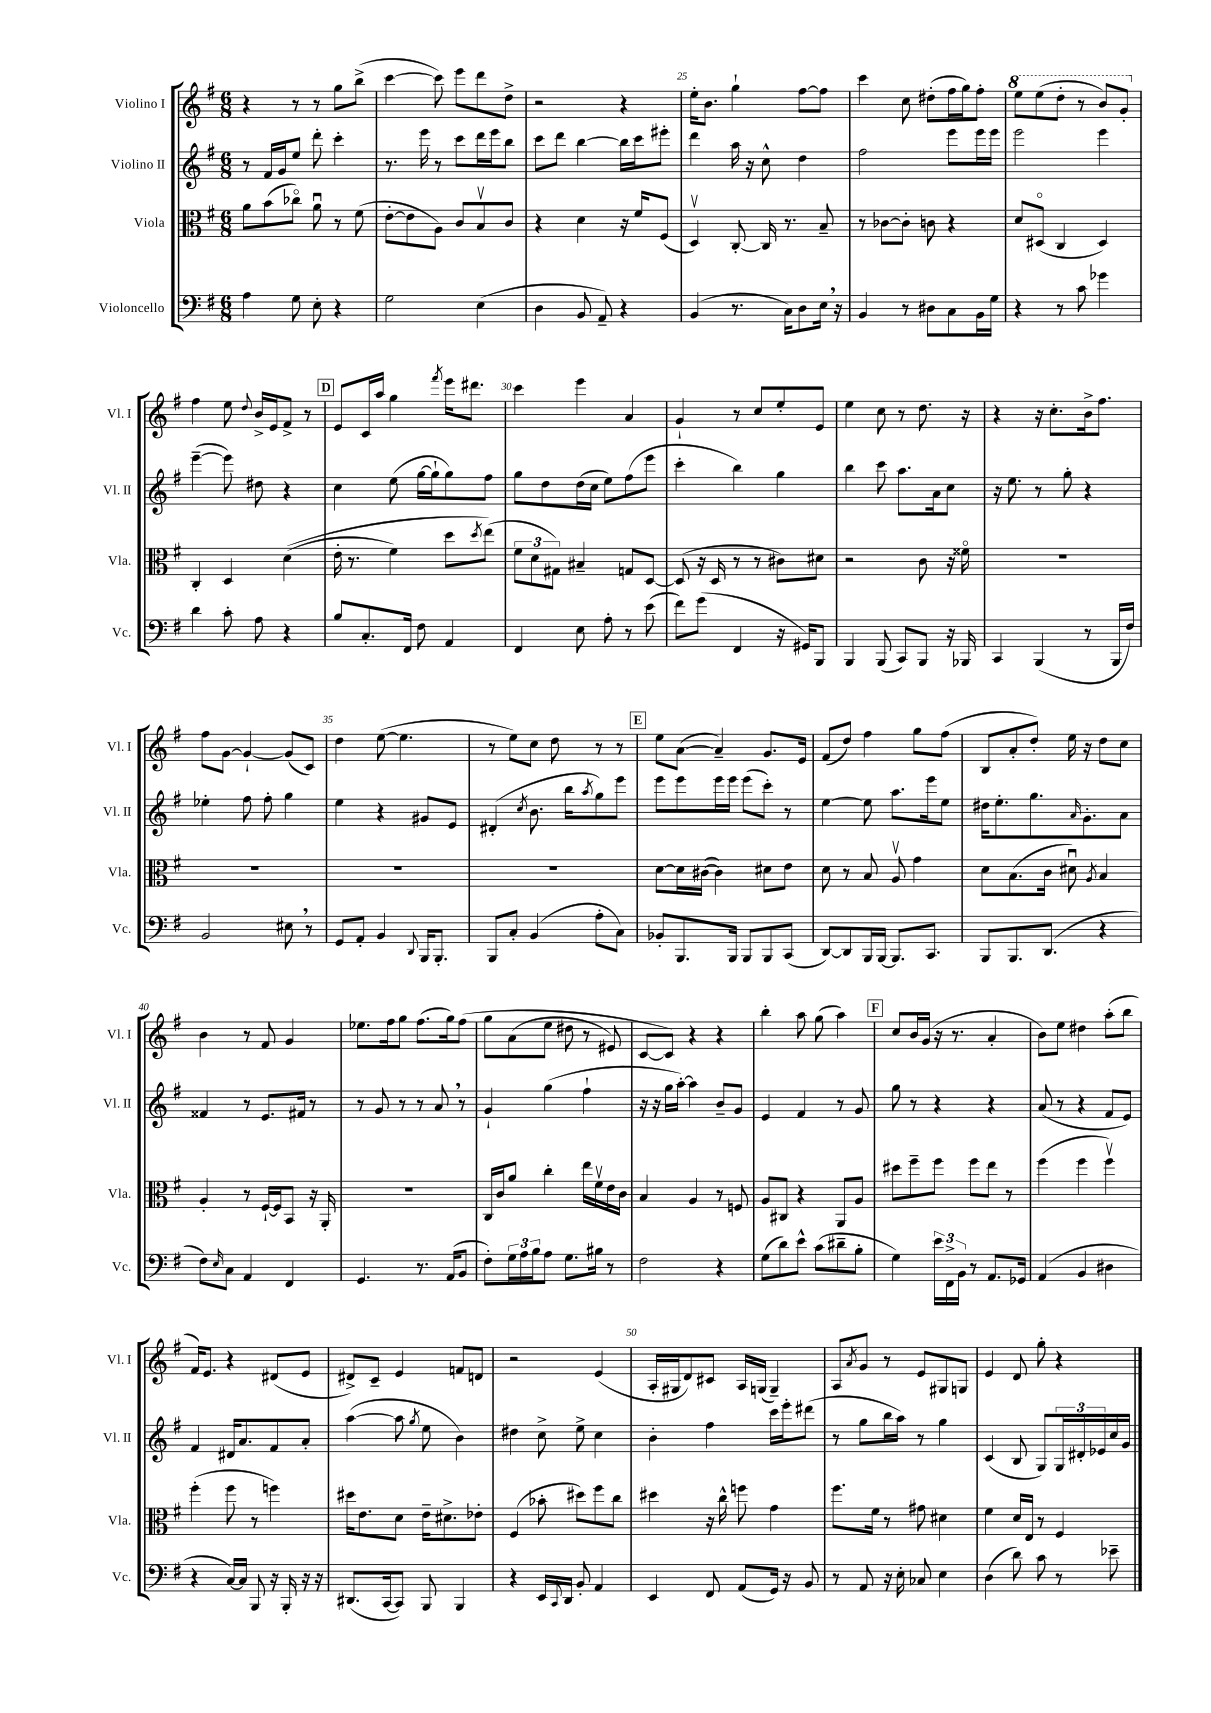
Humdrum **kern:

**kern	**kern	**kern	**kern
*part4	*part3	*part2	*part1
*staff4	*staff3	*staff2	*staff1
*I"Violoncello	*I"Viola	*I"Violino II	*I"Violino I
*I'Vc.	*I'Vla.	*I'Vl. II	*I'Vl. I
*clefF4	*clefC3	*clefG2	*clefG2
*k[f#]	*k[f#]	*k[f#]	*k[f#]
*M6/8	*M6/8	*M6/8	*M6/8
=22	=22	=22	=22
4A\	8a\L	8r	4r
.	(8b\	16f#/LL	.
.	.	16g/J	.
8G\	8cc-X\J)	8ee/J	8r
8E'\	8au\	8ddd'\	8r
4r	8r	4ccc'\	8gg\L
.	(8f#\	.	(8bb^\J
=23	=23	=23	=23
2G\	[8e'\L	8.r	[4ccc\
.	8e\]	.	.
.	.	16eee\	.
.	8A\J)	8r	8ccc\])
.	8c/L	8ccc\L	8eee\L
(4E\	8Bv/	16ddd\L	8ddd\
.	.	16eee\J	.
.	8c/J	8bb\J	8dd^\J
=24	=24	=24	=24
4D\	4r	8ccc\L	2r
.	.	8ddd\J	.
8BB/	4d\	[4bb\	.
8AA~/)	.	.	.
4r	16r	16bb\LL]	4r
.	16f#/KL	16ccc\J	.
.	(8F#/J	8eee#X'\J	.
=25	=25	=25	=25
(4BB/	4Dv/)	4ddd\	16ee'\KL
.	.	.	8.b\J
8.r	[8C'/	16aa\	4gg`\
.	.	16r	.
.	16C/]	8cc^^\	.
16C\KL)	8.r	.	.
8D\	.	4dd\	[8ff#\L
16E,\Jk	8B~/	.	8ff#\J]
16r	.	.	.
=26	=26	=26	=26
4BB/	8r	2ff#\	4ccc\
.	[8c-X\L	.	.
8r	8c-'\J]	.	8cc\
8D#X\L	8cn\	.	(8dd#X'\L
8C\	4r	8eee\L	16ff#\L
.	.	.	16gg\J)
16BB\L	.	16eee\L	8ff#'\J
16G\JJ	.	16eee\JJ	.
=27	=27	=27	=27
*	*	*	*8va
4r	8d/L	2eee\	8eee\L
.	(8D#X/J	.	(8eee\
8r	4C/	.	8ddd'\J
8c\	.	.	8r
4g-X\	4D#/)	4eee\	8bb/L)
.	.	.	8gg'/J
!!LO:LB:g=z
=28	=28	=28	=28
*	*	*	*X8va
4d\	4C'/	([4eee~\	4ff#\
8c'\	4D/	8eee\])	8ee\
.	.	.	8qqdd/
8A\	.	8dd#X\	16b^/LL
.	.	.	16e/J
4r	((4d\	4r	8f#^/J
.	.	.	8r
!!LO:REH:place=s1:t=D
=29	=29	=29	=29
8B/L	16e'\	4cc\	8e/L
.	8.r	.	.
8.C'/	.	.	16c/L
.	.	.	16aa/JJ
.	4f#\)	(8ee\	4gg\
16FF#/Jk	.	.	.
8F#\	.	[16gg\LL	.
.	.	16gg`\J]	.
.	.	.	8qfff#/
4AA/	8dd\L	8gg\)	16eee\KL
.	.	.	8.ddd#X\J
.	8qdd/	.	.
.	(8ee\J)	8ff#\J	.
=30	=30	=30	=30
4FF#/	12f#\L	8gg\L	4ccc\
.	12d\	.	.
.	.	8dd\	.
.	12G#X\J)	.	.
8E\	4B#X~/	(16dd\L	4eee\
.	.	16cc\JJ	.
8A'\	.	8ee\L)	.
8r	8Gn/L	(8ff#\	4a/
(8e\	[8D/J	8eee\J	.
=31	=31	=31	=31
8f#\L)	(8D/]	4ccc'\	4g`/
(8g\J	16r	.	.
.	16D/	.	.
4FF#/	8r	4bb\)	8r
.	8r	.	8cc/L
16r	8c#X\L)	4gg\	8ee'/
16GG#X/KL)	.	.	.
8BBB/J	8d#X\J	.	8e/J
=32	=32	=32	=32
4BBB/	2r	4bb\	4ee\
(8BBB/	.	8ccc\	8cc\
8CC/L)	.	8.aa\L	8r
8BBB/J	8c\	.	8.dd\
.	.	16a\k	.
16r	16r	8cc\J	.
16BBB-X/	16f##X\	.	16r
=33	=33	=33	=33
4CC/	2.r	16r	4r
.	.	8.ee\	.
(4BBB/	.	8r	16r
.	.	.	8.cc'\L
.	.	8gg'\	.
8r	.	4r	16b^\k
.	.	.	8.ff#\J
16BBB/LL	.	.	.
16F#/JJ)	.	.	.
!!LO:LB:g=z
=34	=34	=34	=34
2BB/	2.r	4ee-X'\	8ff#\L
.	.	.	[8g\J
.	.	8ff#\	4g`/_
.	.	8ff#'\	.
8E#X,\	.	4gg\	(8g/L]
8r	.	.	8c/J)
=35	=35	=35	=35
8GG/L	2.r	4ee\	4dd\
8AA'/J	.	.	.
4BB/	.	4r	([8ee\
.	.	.	4.ee\]
8qqDD/	.	.	.
16BBB/KL	.	8g#X/L	.
8.BBB'/J	.	.	.
.	.	8e/J	.
=36	=36	=36	=36
8BBB/L	2.r	(4d#X'/	8r
8C'/J	.	.	8ee\L)
.	.	8qcc/	.
(4BB/	.	8.b\	8cc\J
.	.	.	8dd\
.	.	16bb\KL	.
.	.	8qaa/	.
8A'\L	.	8gg\)	8r
8C\J)	.	8eee\J	8r
!!LO:REH:place=s1:t=E
=37	=37	=37	=37
8BB-X'/L	[8d\L	8eee\L	8ee\L
8.BBB/	16d\L]	8eee\	([8a\J
.	([16c#X\JJ	.	.
.	4c#\])	16eee\L	4a~/])
16BBB/Jk	.	16eee\JJ	.
8BBB/L	.	(8eee\L	.
8BBB/	8d#X\L	8ccc'\J)	8.g/L
(8CC/J	8e\J	8r	.
.	.	.	16e/Jk
=38	=38	=38	=38
[8DD/L)	8d\	[4ee\	(8f#/L
8DD/]	8r	.	8dd/J)
16BBB/L	8B/	8ee\]	4ff#\
[16BBB/JJ	.	.	.
8.BBB/L]	8Av/	8.aa\L	.
.	4g\	.	8gg\L
8.CC/J	.	16eee\k	.
.	.	8ee\J	(8ff#\J
=39	=39	=39	=39
8BBB/L	8d\L	16dd#X\KL	8B/L
.	.	8.ee'\	.
8.BBB/	(8.B\	.	8a'/
.	.	8.gg\	8dd'/J)
(8.DD/J	16c\Jk	.	.
.	8d#Xu\)	.	16ee\
.	.	16qqa/	.
.	.	8.g'\	16r
.	8qA/	.	.
4r	4B/	.	8dd\L
.	.	8a\J	8cc\J
!!LO:LB:g=z
=40	=40	=40	=40
8F#\L)	4A'/	4f##X/	4b\
16qqE/	.	.	.
8C\J	.	.	.
4AA/	8r	8r	8r
.	[16F#`/LL	8.e/L	8f#/
.	16F#/J]	.	.
4FF#/	8BB/J	.	4g/
.	.	16f#X/Jk	.
.	16r	8r	.
.	16AA'/	.	.
=41	=41	=41	=41
4.GG/	2.r	8r	8.ee-X\L
.	.	8g/	.
.	.	.	16ff#\k
.	.	8r	8gg\J
8.r	.	8r	(8.ff#\L
.	.	8a,/	.
(16AA/KL	.	.	16gg\k)
8BB/J	.	8r	(8ff#\J
=42	=42	=42	=42
8F#'\L)	16C/LL	4g`/	8gg\L
.	16c/J	.	.
24G\L	8a/J	.	(8a\
24A\	.	.	.
24B\J	.	.	.
8A\J	4cc'\	(4gg\	8ee\J
8.G\L	.	.	8dd#X\
.	16ee\LL	4ff#`\	8r
16B#X\Jk	16f#v\	.	.
8r	16e\	.	8e#X/)
.	16c\JJ	.	.
=43	=43	=43	=43
2F#\	4B/	16r	[8c/L
.	.	16r	.
.	.	16gg\LL	8c/J])
.	.	[16aa'\JJ)	.
.	4A/	4aa\]	4r
4r	8r	8b~/L	4r
.	8Fn/	8g/J	.
=44	=44	=44	=44
(8G\L	8A/L	4e/	4bb'\
8d\)	8C#X/J	.	.
8e^^\J	4r	4f#/	8aa\
(8c\L	.	.	(8gg\
8d#X~\	8AA/L	8r	4aa\)
8B'\J	8A/J	8g/	.
!!LO:REH:place=s1:t=F
=45	=45	=45	=45
4G\)	8dd#X\L	8gg\	8cc/L
.	8ff#~\	8r	16b/L
.	.	.	(16g/JJ
24e\LL	8ff#\J	4r	16r
24FF#^\	.	.	.
.	.	.	8.r
24BB\JJ	.	.	.
8r	8ff#\L	.	.
8.AA/L	8ee\J	4r	4a'/
.	8r	.	.
16GG-X/Jk	.	.	.
=46	=46	=46	=46
(4AA/	(4ff#\	(8a/	8b\L)
.	.	8r	8ee\J
4BB/	4ff#\	4r	4dd#X\
4D#X\	4ff#v\)	8f#/L	(8aa'\L
.	.	8e/J)	8bb\J
!!LO:LB:g=z
=47	=47	=47	=47
4r	(4ff#'\	4f#/	16f#/KL)
.	.	.	8.e/J
[16C/LL)	8ff#\	16d#X/KL	4r
16C/JJ]	.	8.a/	.
8BBB/	8r	.	.
16r	4ffn\)	8f#/	(8d#X/L
16BBB'/	.	.	.
16r	.	8a'/J	8e/J
16r	.	.	.
=48	=48	=48	=48
(8.DD#X/L	16dd#X\KL	([4aa\	8d#X^/L)
.	8.e\	.	.
.	.	.	8c~/J
[16CC/k	.	.	.
8CC/J])	8d\J	8aa\]	4e/
.	.	8qgg/	.
8BBB/	16e~\KL	8ee\	.
.	8.d#X^\	.	.
4BBB/	.	4b\)	8fn/L
.	8e-X'\J	.	8dn/J
=49	=49	=49	=49
4r	(4F#/	4dd#X\	2r
16EE/LL	8b-X'\	8cc^\	.
8qqCC/	.	.	.
16DD/JJ	.	.	.
8BB'/	8dd#X\L)	8ee^\	.
4AA/	8ff#\	4cc\	(4e/
.	8cc\J	.	.
=50	=50	=50	=50
4EE/	4dd#X\	4b'\	16A'/LL
.	.	.	16G#X/J
.	.	.	8d/)
8FF#/	16r	4ff#\	8c#X/J
.	16cc^^\	.	.
(8AA/L	8ffn\	.	16A/LL
.	.	.	(16Gn/JJ
16GG/Jk)	4g\	16ccc\LL	4G~/)
16r	.	16eee'\J	.
8BB/	.	(8ddd#X\J	.
=51	=51	=51	=51
8r	8.ff#\L	8r	8A/L
.	.	.	8qa/
8AA/	.	8gg\L	8g/J
.	16f#\Jk	.	.
16r	8r	16bb\L	8r
16E'\	.	16aa\JJ)	.
8C-X/	8g#X\	8r	8e/L
4E\	4d#X\	4gg\	8G#X/
.	.	.	8Gn/J
=52	=52	=52	=52
(4D\	4f#\	(4c/	4e/
8d\)	16d/LL	8B/	8d/
.	16E/JJ	.	.
8c\	8r	8G/L)	8gg'\
8r	4F#/	24G/L	4r
.	.	24d#X'/	.
.	.	24e-X/	.
8e-X~\	.	16cc/	.
.	.	16g/JJ	.
==	==	==	==
*-	*-	*-	*-
